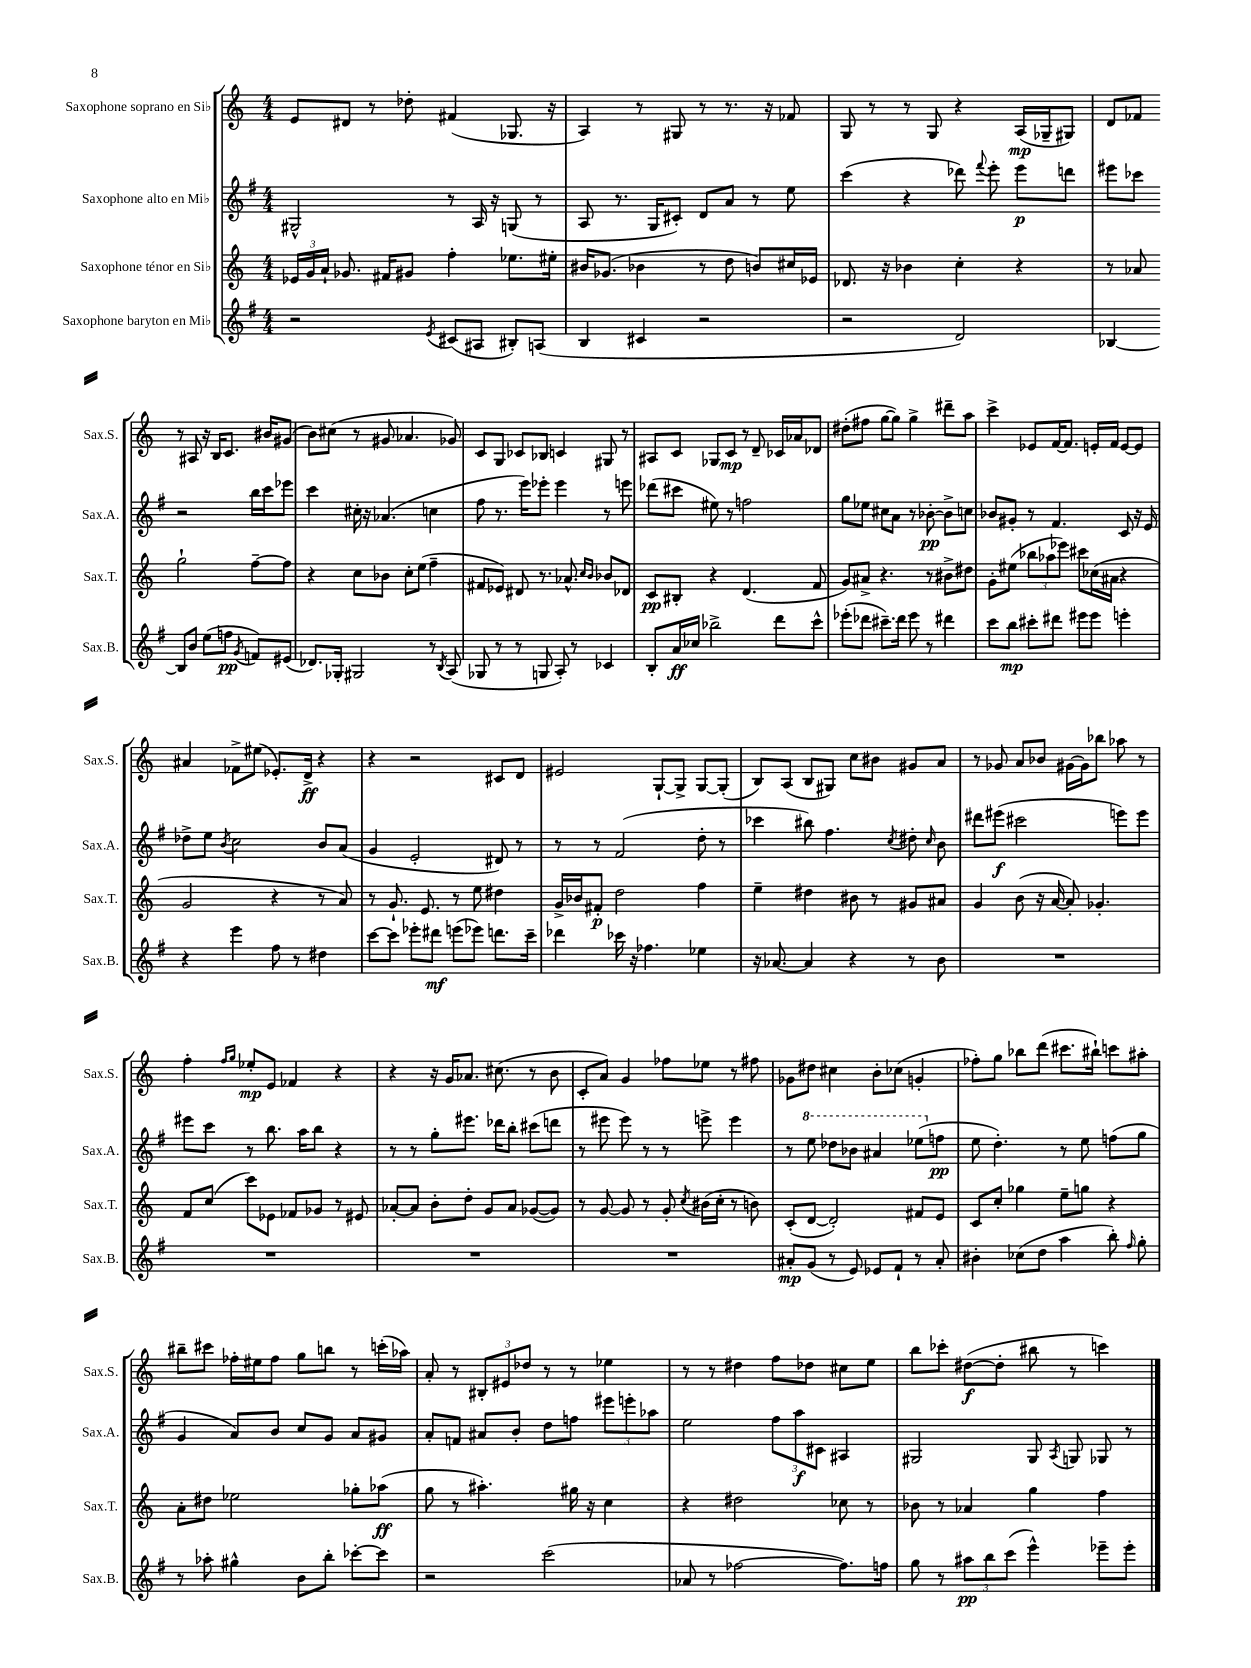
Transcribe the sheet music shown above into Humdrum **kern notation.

**kern	**kern	**kern	**kern
*staff4	*staff3	*staff2	*staff1
*clefG2	*clefG2	*clefG2	*clefG2
*k[f#]	*k[]	*k[f#]	*k[]
*M4/4	*M4/4	*M4/4	*M4/4
2r	24e-/LL	2G#^^/	8e/L
.	24g/	.	.
.	24a`/JJ	.	.
.	8.g-/	.	8d#/J
.	.	.	8r
.	16f#/LK	.	.
.	8g#/J	.	8dd-'\
8qe/	.	.	.
(8c#/L	4ff'\	8r	(4f#/
8A#/J	.	16A/	.
.	.	16r	.
8B#'/L)	8.ee-\L	(8G/	8.G-/
(8A/J	.	8r	.
.	16ee#'\Jk	.	16r
=	=	=	=
4B/	16b#/LK	8A/	4A/)
.	(8.g-/J	.	.
.	.	8.r	.
4c#/	4b-\	.	8r
.	.	16G/LK	.
.	.	8c#'/J)	8G#/
2r	8r	8d/L	8r
.	8dd\	8a/J	8.r
.	8b/L)	8r	.
.	.	.	16r
.	16cc#/L	8ee\	8f-/
.	16e-/JJ	.	.
=	=	=	=
2r	8.d-/	(4ccc\	8G/
.	.	.	8r
.	16r	.	.
.	4b-\	4r	8r
.	.	.	8G/
2d/)	4cc'\	8ddd-\)	4r
.	.	8qqfff#/	.
.	.	8eee'\	.
.	4r	8eee\L	(16A/LL
.	.	.	16G-~/J
.	.	8ddd\J	8G#/J)
=	=	=	=
[4B-/	8r	8eee#\L	8d/L
.	8a-/	8ccc-\J	8f-/J
8B-/]L	2gg`\	2r	8r
8b/J	.	.	8A#/
(8ee\L	.	.	16r
.	.	.	16B/LK
8ff\J	.	.	8.c/J
8qg/	.	.	.
8f/L)	[8ff~\L	16bb\LL	.
.	.	16ccc-\J	16b#/LK
(8e#/J	8ff\]J	8eee-\J	(8g#/J
=	=	=	=
8.d-/L)	4r	4ccc\	8b\L)
.	.	.	(8cc#\J
16G-'/Jk	.	.	.
2G#/	8cc\L	16cc#'\	8r
.	.	16r	.
.	8b-\J	(4.a-/	8g#/
.	8cc'\L	.	4.a-/
.	(8ee\J	.	.
8r	4ff~\	4cc\	.
8qB/	.	.	.
(8A/	.	.	8g-/)
=	=	=	=
8G-/	8f#/L	8ff#\	8c/L
8r	8e-/J)	8.r	8G/J
8r	8d#/	.	8c-/L
.	.	16eee\LK)	.
8G/	8.r	8eee-'\J	8B-/J
8A'/)	.	4eee-\	4c/
.	8.a-^^/	.	.
8r	.	.	.
.	16qqcc/LL	.	.
.	16qqb/JJ	.	.
4c-/	8b-/L	8r	8G#/
.	8d-/J	8eee\	8r
=	=	=	=
8B'/L	8c/L	(8ddd-\L	8A#/L
16a/L	8B#'/J	8ccc#\J	8c/J
16cc-/JJ	.	.	.
2bb-^\	4r	8ee#\)	8G-/L
.	.	8r	8c/J
.	(4.d/	2ff\	8r
.	.	.	8d~/
8ddd\L	.	.	16c-/LL
.	.	.	16a-/J
8ccc^^\J	8f/	.	8d-/J
=	=	=	=
(8eee-'\L	8g/L)	8gg\L	(8dd#'\L
8ddd-\J	8a#^/J	8ee-\J	8ff#\J
8.ccc#~\L)	4.r	8cc#\L	[8gg\L
.	.	8a\J	8gg\]J)
16ddd-\Jk	.	.	.
8eee-\	.	8r	4gg^\
8r	8r	[8b-'\	.
4ddd#\	8b#^\L	8b-^\]L	8ddd#~\L
.	8dd#\J	8cc\J	8aa\J
=	=	=	=
8ccc\L	8g'\L	8b-/L	4ccc^\
8bb\J	(8ee#\J	8g#'/J	.
8ccc#'\L	12bb-\L	8r	8e-/L
.	12aa-\	.	.
8ddd#\J	.	4.f#/	[16f/K
.	12eee-\J)	.	.
.	.	.	8.f/]J
8eee#\L	8ccc#\L	.	.
8eee#\J	(16cc-\L	.	16e'/LL
.	16a#\JJ	.	16f/JJ
4eee'\	4r	8c/	[8e/L
.	.	16r	8e/]J
.	.	16e/	.
=	=	=	=
4r	2g/	8dd-^\L	4a#/
.	.	8ee\J	.
.	.	8qb/	.
4eee\	.	2cc\	8f-^\L
.	.	.	(8ee#\J
8ff#\	4r	.	8.e-'/L)
8r	.	.	.
.	.	.	16d^/Jk
4dd#\	8r	8b/L	4r
.	8a/)	(8a/J	.
=	=	=	=
[8ccc\L	8r	4g/	4r
8ccc\]J	8.g`/	.	.
8eee-'\L	.	2e'/	2r
.	8.e/	.	.
8ddd#\J	.	.	.
(8eee\L	8r	.	.
8eee-\J)	8ee\	.	.
8.ddd\L	4dd#\	8d#/)	8c#/L
.	.	8r	8d/J
16ccc~\Jk	.	.	.
=	=	=	=
4ddd-\	16g^/LL	8r	2e#/
.	16b-/J	.	.
.	8f#'/J	8r	.
16ccc-\	2dd\	(2f#/	.
16r	.	.	.
4.ff-\	.	.	.
.	.	.	[8G`/L
.	.	.	8G^/]J
4ee-\	4ff\	8dd'\	[8G/L
.	.	8r	(8G'/]J
=	=	=	=
16r	4ee~\	4ccc-\	8B/L)
[8.a-/	.	.	.
.	.	.	(8A/J
4a-/]	4dd#\	8bb#\)	8B/L
.	.	4.ff#\	8G#/J)
4r	8b#\	.	8cc\L
.	8r	.	8b#\J
.	.	8qcc/	.
8r	8g#/L	8dd#'\	8g#/L
.	.	16qqcc/	.
8b\	8a#/J	8b\	8a/J
=	=	=	=
1r	4g/	8ddd#\L	8r
.	.	(8eee#\J	8g-/
.	(8b\	2ccc#\	8a/L
.	16r	.	8b-/J
.	[16a/	.	.
.	8a'/])	.	[16g#\LL
.	.	.	16g#\]J
.	4.g-'/	.	8bb-\J
.	.	8eee\L)	8aa-\
.	.	8eee\J	8r
=	=	=	=
1r	8f/L	8eee#\L	4ff'\
.	(8cc/J	8ccc\J	.
.	.	.	16qqff/LL
.	.	.	16qqgg/JJ
.	8ccc\L)	8r	8ee-'/L
.	8e-\J	8.bb\	8e/J
.	8f-/L	.	4f-/
.	.	16aa\LK	.
.	8g-/J	8bb\J	.
.	8r	4r	4r
.	8e#/	.	.
=	=	=	=
1r	[8a-'/L	8r	4r
.	8a-/]J	8r	.
.	8b'\L	8gg'\L	16r
.	.	.	16g/LK
.	8dd'\J	8.eee#\J	8.a-/J
.	8g/L	.	.
.	.	16ddd-\LK	(8.cc#\
.	8a-/J	8bb'\J	.
.	([8g-/L	(8ccc#\L	8r
.	8g-/]J)	8ddd\J	8b\
=	=	=	=
1r	8r	8r	8c'/L
.	[8g/	8eee#\	8a/J)
.	8g/]	8eee#\)	4g/
.	8r	8r	.
.	8g'/	8r	8ff-\L
.	8qcc/	.	.
.	(16b#\LL	8eee^\	8ee-\J
.	16cc'\JJ	.	.
.	8r	4eee\	8r
.	8b\)	.	8ff#\
=	=	=	=
8a#'/L	(8c'/L	8r	8g-\L
(8g/J	[8d/J	8eee\	8dd#\J
8r	2d'/])	8ddd-\L	4cc#\
8e/)	.	8bb-\J	.
8e-/L	.	4aa#/	8b'\L
8f#`/J	.	.	(8cc-\J
8r	8f#/L	(8eee-\L	4g'/
8a#'/	8e/J	8ff\J	.
=	=	=	=
4b#'\	8c/L	8ee\	8ff-'\L)
.	8cc'/J	4.dd'\)	8gg\J
(8cc-\L	4gg-\	.	8bb-\L
8dd\J	.	.	(8ddd\J
4aa\	8ee~\L	8r	8.ccc#\L
.	8gg\J	8ee\	.
.	.	.	16bb#`\Jk)
8bb'\)	4r	(8ff\L	8ccc\L
16qqff#/	.	.	.
8gg'\	.	8gg\J	8aa#'\J
=	=	=	=
8r	8a'\L	4g/	8bb#~\L
8aa-'\	8dd#\J	.	8ccc#\J
4gg#^^\	2ee-\	8a/L)	16ff-'\LL
.	.	.	16ee#\J
.	.	8b/J	8ff-\J
8b\L	.	8cc/L	8gg\L
8bb'\J	.	8g/J	8bb\J
[8ccc-'\L	8gg-'\L	8a/L	8r
8ccc-\]J	(8aa-\J	8g#/J	(16ccc'\LL
.	.	.	16aa-\JJ)
=	=	=	=
2r	8gg\	8a'/L	8a'/
.	8r	8f/J	8r
.	4.aa#'\)	8a#/L	12B#'/L
.	.	.	12e#/
.	.	8b'/J	.
.	.	.	12dd-/J
(2ccc\	.	8dd\L	8r
.	16gg#\	8ff\J	8r
.	16r	.	.
.	4cc\	12eee#\L	4ee-\
.	.	12eee'\	.
.	.	12aa-\J	.
=	=	=	=
8a-/	4r	2ee\	8r
8r	.	.	8r
[2ff-\	2dd#\	.	4dd#\
.	.	12ff#\L	8ff\L
.	.	12aa\	.
.	.	.	8dd-\J
.	.	12c#\J	.
8.ff-\]L)	8cc-\	4A#/	8cc#\L
.	8r	.	8ee\J
16ff\Jk	.	.	.
=	=	=	=
8gg\	8b-\	2G#/	8bb\L
8r	8r	.	8ccc-'\J
12aa#\L	4a-/	.	([8dd#\L
12bb\	.	.	.
.	.	.	8dd#'\]J
(12ccc\J	.	.	.
4eee^^\)	4gg\	8G#/	8bb#\
.	.	8qA/	.
.	.	8G/	8r
8eee-~\L	4ff\	8G-/	4ccc\)
8eee-'\J	.	8r	.
==	==	==	==
*-	*-	*-	*-
